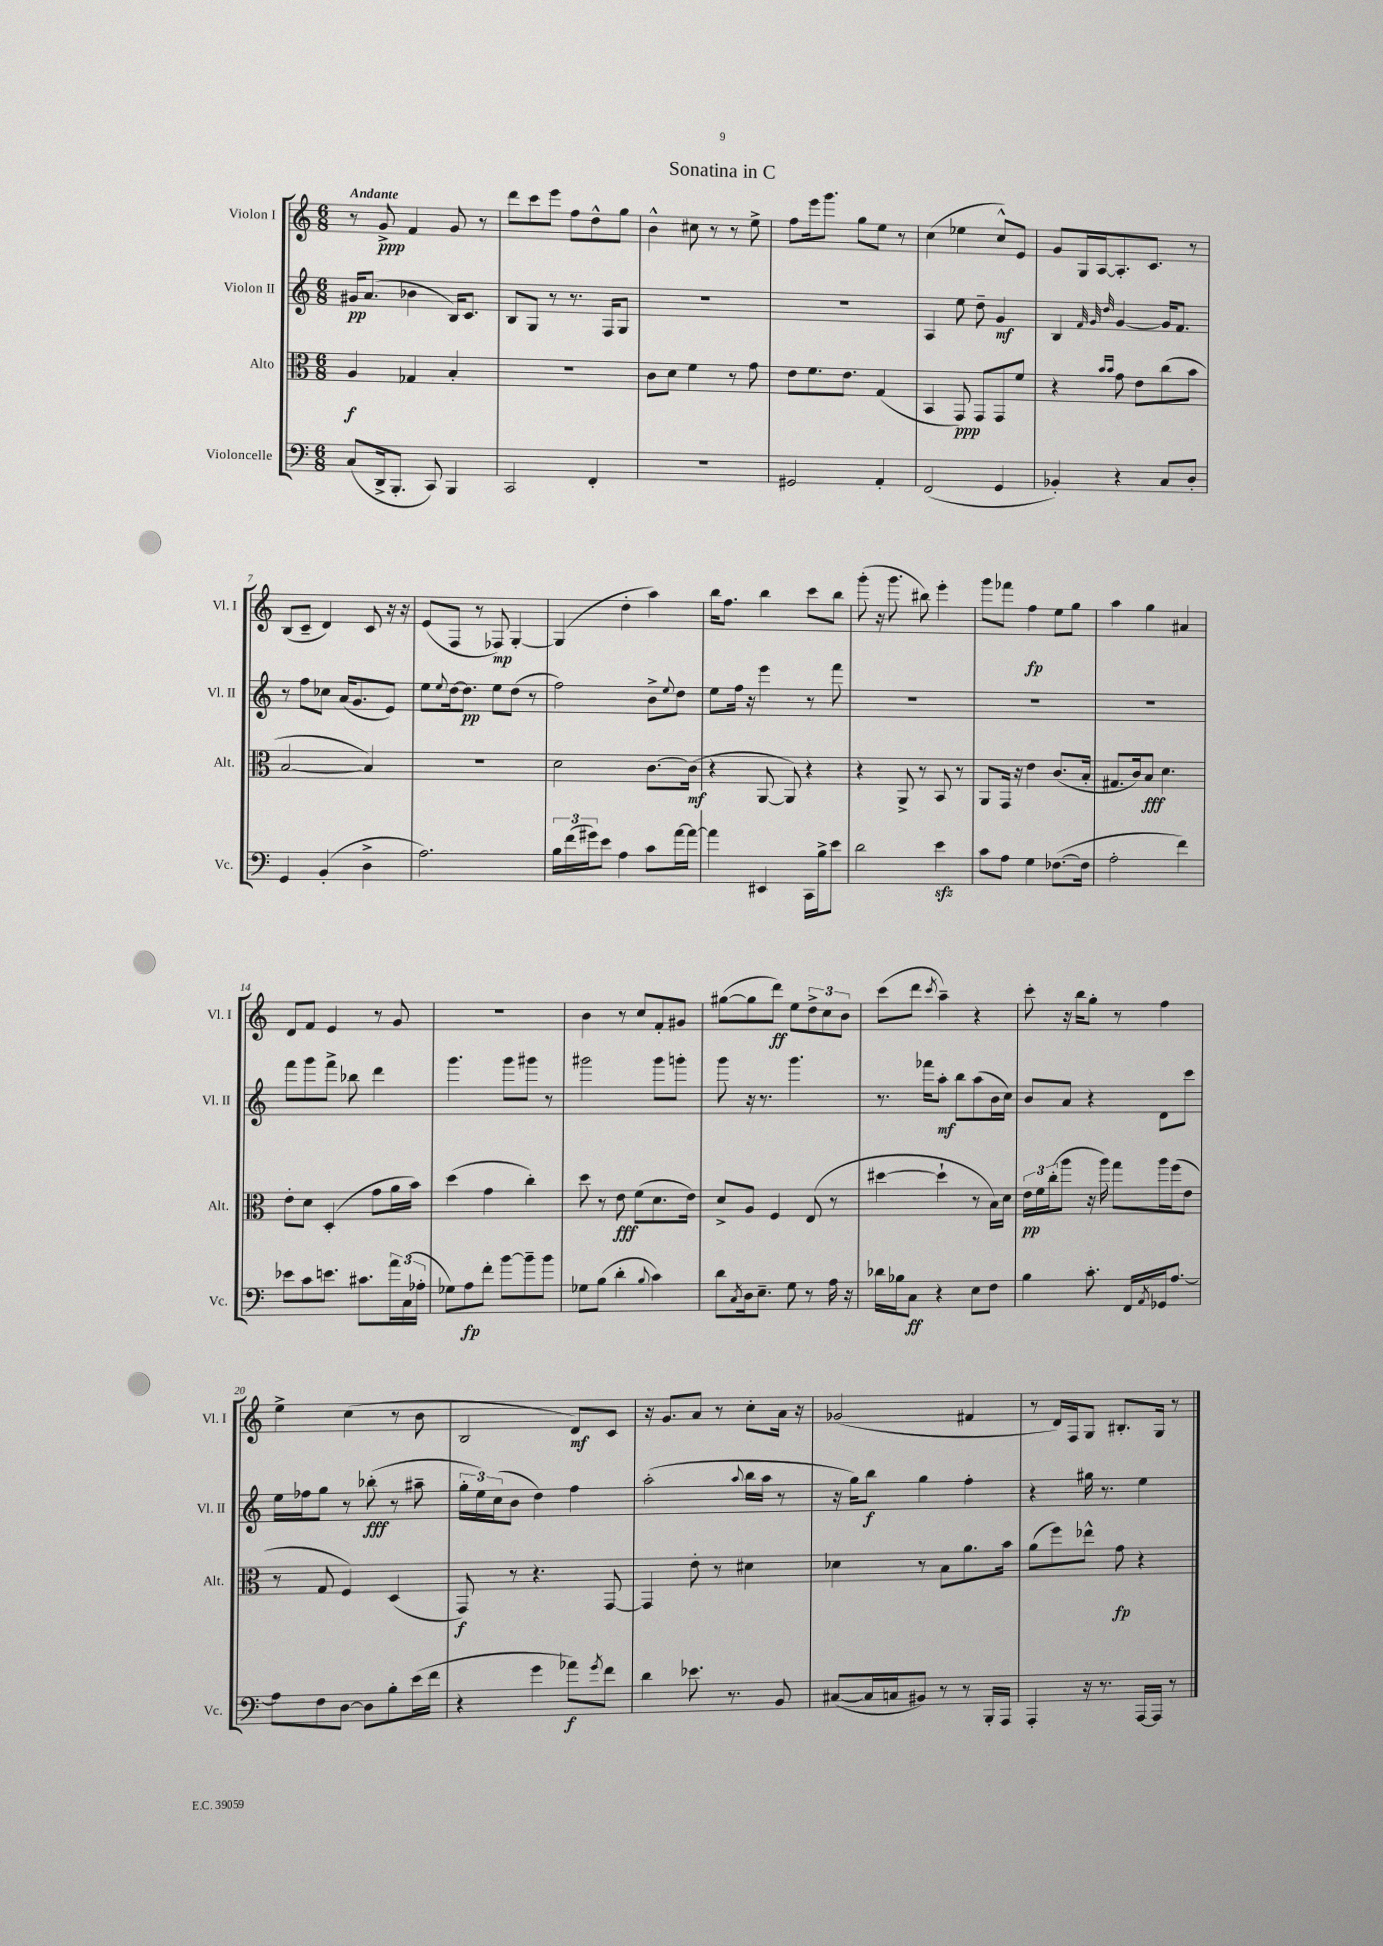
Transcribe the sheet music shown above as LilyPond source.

\header { title = "Sonatina in C" }
<<
\new StaffGroup <<
\new Staff = "s0" \with { instrumentName = "Violon I" shortInstrumentName = "Vl. I" } {
    \clef treble \key c \major \numericTimeSignature \time 6/8 \tempo "Andante"
    r8 g'8->\ppp f'4 g'8 r8 |
    d'''8 c'''8 e'''8 f''8 d''8-^ g''8 |
    b'4-^ cis''8 r8 r8 e''8-> |
    f''8 e'''16 g'''8. g''8 e''8 r8 |
    c''4( ees''4 c''8-^) e'8 |
    g'8 g16 a16~ a8.-. c'8. r8 |
    b8( c'8-- d'4) c'8 r16 r16 |
    e'8( f8 r8 fes8\mp) g4~-. |
    g4( d''4-. a''4) |
    b''16 f''8. b''4 c'''8 b''8 |
    g'''8-.( r16 g'''8. bis''8) e'''4-. |
    g'''8 fes'''8 f''4\fp e''8 g''8 |
    a''4 g''4 ais'4 |
    d'8 f'8 e'4 r8 g'8 |
    R2. |
    b'4 r8 c''8 f'8-. gis'8 |
    gis''8~( gis''8 d'''8\ff) e''8 \tuplet 3/2 { d''8-> c''8 b'8 } |
    c'''8( d'''8 \acciaccatura { c'''8 } a''4--) r4 |
    c'''8-. r16 b''16 g''8-. r8 f''4 |
    e''4-> c''4( r8 b'8 |
    b2 d'8\mf) c'8 |
    r16 g'8. a'8 r8 c''8-. a'16 r16 |
    ges'2( fis'4 |
    r8 d'16) f16 g8 bis8.-. g16 r8 \bar "|." |
}
\new Staff = "s1" \with { instrumentName = "Violon II" shortInstrumentName = "Vl. II" } {
    \clef treble \key c \major \numericTimeSignature \time 6/8
    gis'16\pp a'8.( bes'4 b16) c'8. |
    b8 g8 r8 r8. f16 g8 |
    R2. |
    R2. |
    a4 e''8 d''8-- g'4\mf |
    b4 \grace { f'32 g'32 d''32 } g'4~ g'16 f'8. |
    r8 f''8 ces''8 a'16( g'8. e'8) |
    e''8 \appoggiatura { e''8 } d''16~ d''8.\pp e''8 d''8( r8 |
    f''2) b'8-> \appoggiatura { e''8 } d''8 |
    e''8 f''16 r16 e'''4 r8 f'''8 |
    R2. |
    R2. |
    R2. |
    f'''8 g'''8 f'''8-> bes''8 d'''4 |
    g'''4. g'''8 gis'''8 r8 |
    gis'''2 gis'''8 g'''8-. |
    g'''8 r16 r8. g'''4. |
    r8. fes'''16 a''8-.\mf b''8 a''8( b'16 c''16) |
    b'8 a'8 r4 d'8 c'''8 |
    e''16 fes''16 g''8 r8 bes''8-.\fff( r8 ais''8-- |
    \tuplet 3/2 { g''16-. e''16) c''16( } b'8 d''4) f''4 |
    a''2-.( \appoggiatura { a''8 } b''16 a''16 r8 |
    r16 g''16) b''8\f g''4 f''4-. |
    r4 gis''16 r8. e''4 \bar "|." |
}
\new Staff = "s2" \with { instrumentName = "Alto" shortInstrumentName = "Alt." } {
    \clef alto \key c \major \numericTimeSignature \time 6/8
    a4\f ges4 b4-. |
    R2. |
    c'8 d'8 f'4 r8 g'8 |
    e'8 f'8. e'8. g4( |
    b,4 g,8\ppp) g,8 g,8 f'8 |
    r4 \grace { b'16 b'16 } g'8 e'8 c''8( b'8 |
    b2~ b4) |
    R2. |
    d'2 c'8.~ c'16\mf( |
    r4 a,8~ a,8) r4 |
    r4 a,8-> r8 b,8 r8 |
    a,8 g,16 r16 e'4 c'8.( b16-. |
    gis8. c'16) b8\fff d'4. |
    e'8-. d'8 d4-.( g'8 a'16 b'16) |
    d''4( g'4 c''4-.) |
    d''8 r8 e'8\fff f'8( d'8. e'16) |
    d'8-> a8 f4 e8( r8 |
    dis''4~ dis''4-! r8 b16) d'16 |
    \tuplet 3/2 { e'16\pp f'16 c''16-.( } a''8 r16 a''16) g''8 a''16 f''16( e'8 |
    r8 g8 f4) d4( |
    g,8\f) r8 r4. g,8~ |
    g,4 e'8-. r8 dis'4 |
    des'4 r8 b8 a'8. b'16 |
    a'8( f''8) ees''8-^ g'8\fp r4 \bar "|." |
}
\new Staff = "s3" \with { instrumentName = "Violoncelle" shortInstrumentName = "Vc." } {
    \clef bass \key c \major \numericTimeSignature \time 6/8
    c8( d,16-> b,,8.-. c,8) b,,4 |
    c,2 f,4-. |
    R2. |
    gis,2 a,4-. |
    f,2( g,4 |
    bes,4-.) r4 c8 d8-. |
    g,4 b,4-.( d4-> |
    a2.) |
    \tuplet 3/2 { b16 f'16( gis'16) } e'8 a4 c'8 a'16~ a'16~ |
    a'4 eis,4 c,16 b16-> e'8 |
    d'2 e'4\sfz |
    c'8 a8 g4 fes8.~( fes16 |
    a2-. f'4) |
    ees'8 c'8 e'8. cis'8. \tuplet 3/2 { a'16 c16( aes16-. } |
    ges8) a8\fp f'8-. b'8~ b'8-- b'8 |
    ges8 b8( d'4-. \appoggiatura { b8 } c'4) |
    d'8 \acciaccatura { c8 } d16 e8.-- g8 r8 a16 r16 |
    des'16 bes16 c8\ff r4 e8 f8 |
    b4 c'8.-. f,16 \acciaccatura { a,8 } ges,16 a8.~ |
    a8 f8 d8~ d8 b8-. e'16( f'16 |
    r4 g'4 aes'8\f) \acciaccatura { g'8 } f'8 |
    d'4 ees'8. r8. b,8 |
    cis8~( cis16 c16 bis,8) r8 r8 b,,16-. a,,16 |
    a,,4-. r16 r8. a,,16~ a,,16 r8 \bar "|." |
}
>>
>>
